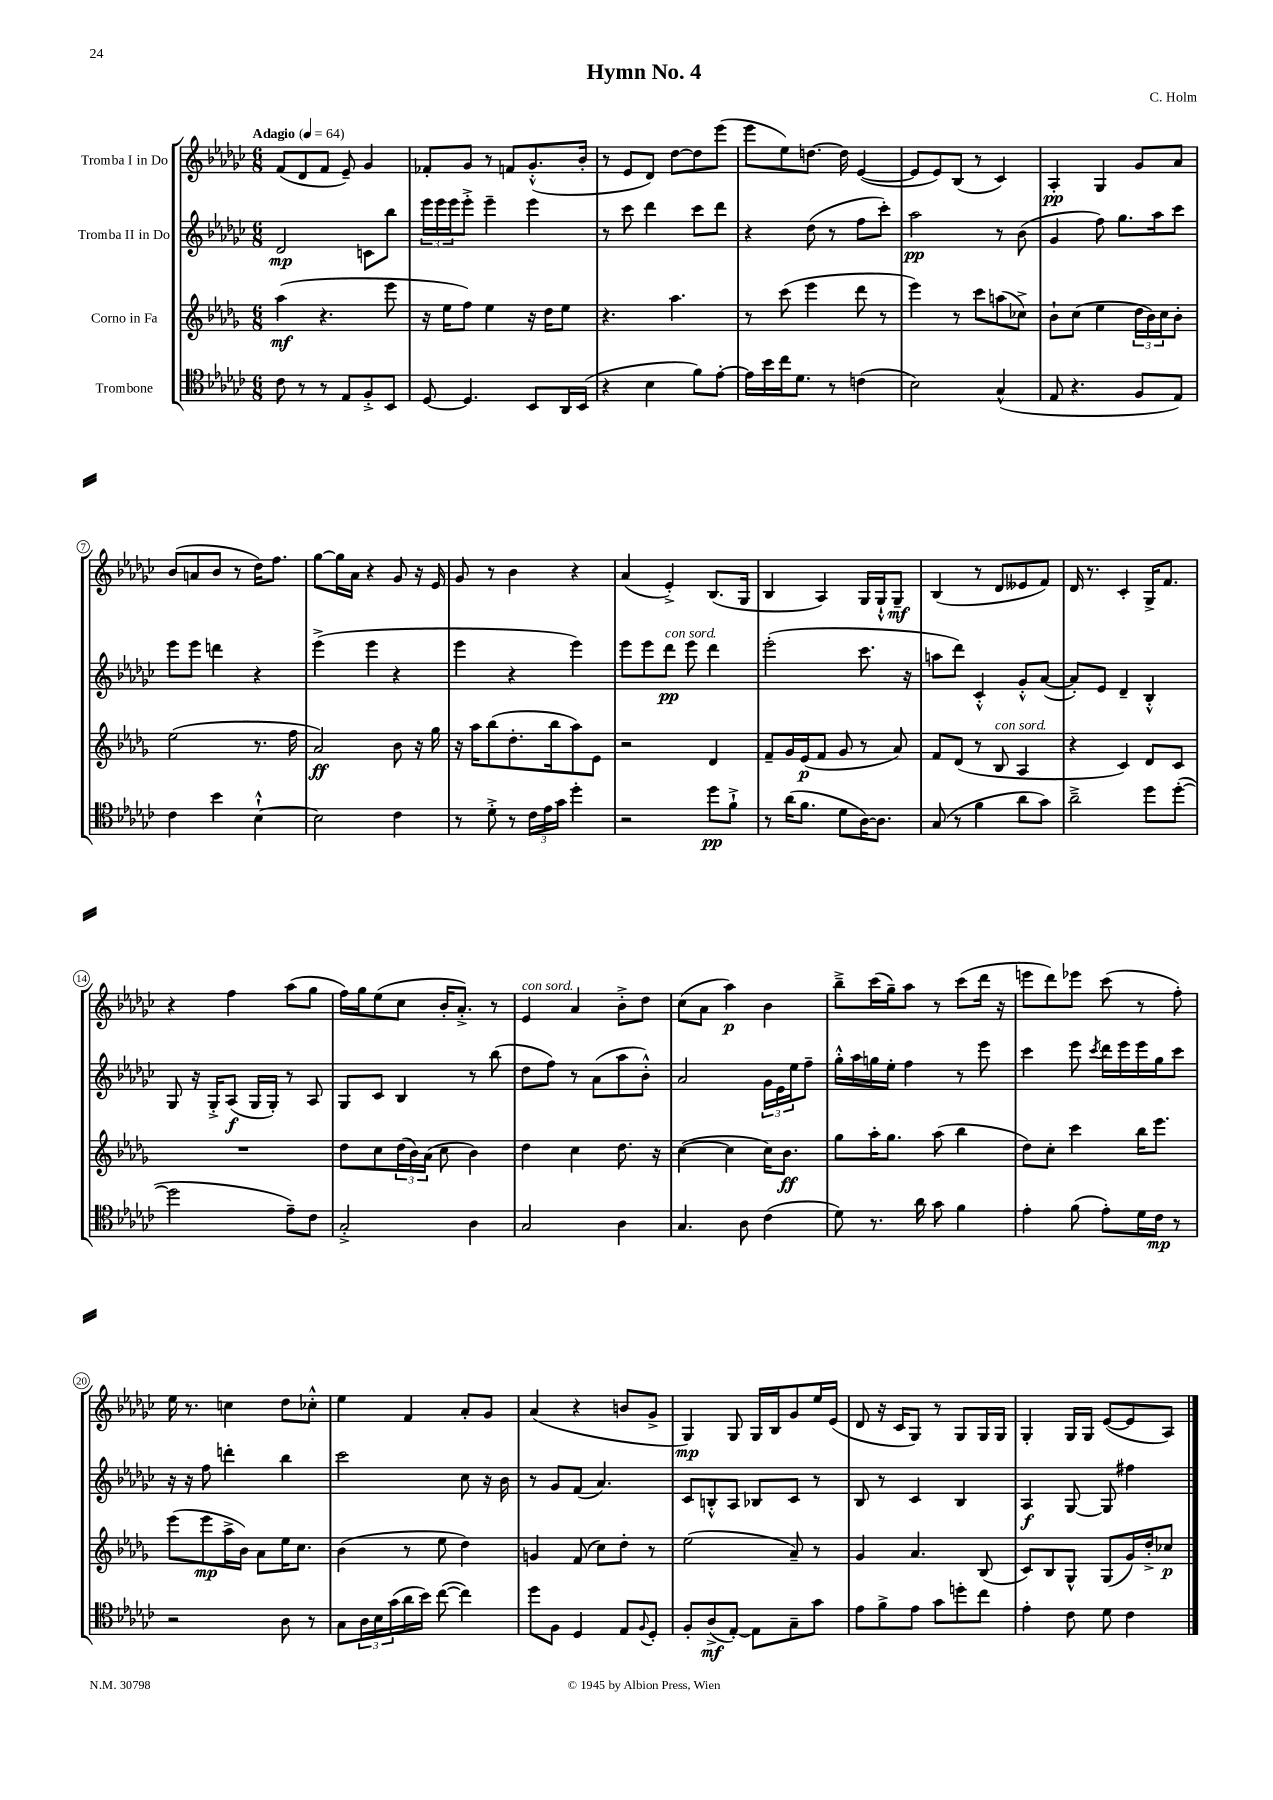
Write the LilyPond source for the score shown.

\header { title = "Hymn No. 4" composer = "C. Holm" }
<<
\new StaffGroup <<
\new Staff = "s0" \with { instrumentName = "Tromba I in Do" } {
    \clef treble \key ges \major \numericTimeSignature \time 6/8 \tempo "Adagio" 4 = 64
    f'8( des'8 f'8 ees'8--) ges'4 |
    fes'8-. ges'8 r8 f'8 ges'8.-.-^( bes'16-. |
    r8 ees'8 des'8) des''8~ des''8 ees'''8( |
    ees'''8 ees''8) d''8.~ d''16 ees'4~( |
    ees'8 ees'8) bes8( r8 ces'4) |
    aes4-.\pp ges4 ges'8 aes'8 |
    bes'8( a'8 bes'8 r8 des''16) f''8. |
    ges''8~ ges''16 aes'16 r4 ges'8 r16 ees'16 |
    ges'8 r8 bes'4 r4 |
    aes'4( ees'4-.->) bes8.( ges16 |
    bes4 aes4) ges16 ges16-!-^ ges8--\mf |
    bes4( r8 des'8 eeses'8 f'8) |
    des'16 r8. ces'4-. ges16-> f'8. |
    r4 f''4 aes''8( ges''8 |
    f''16) ges''16 ees''8( ces''8 bes'16-. aes'8.-.->) r8 |
    ees'4^\markup { \italic "con sord." } aes'4 bes'8-.-> des''8 |
    ces''8( aes'8 aes''4\p) bes'4 |
    bes''8---> ces'''16( ges''16--) aes''8 r8 ces'''8( des'''16 r16 |
    e'''8 des'''8) ees'''8 ces'''8( r8 f''8-.) |
    ees''16 r8. c''4 des''8 ces''8-.-^ |
    ees''4 f'4 aes'8-. ges'8 |
    aes'4( r4 b'8 ges'8-> |
    ges4\mp) ges8 ges16 bes16 ges'8 ees''16 ees'16( |
    des'8 r16 ces'16 ges8) r8 ges8 ges16 ges16 |
    ges4-. ges16 ges16 ees'8~( ees'8 aes8) \bar "|." |
}
\new Staff = "s1" \with { instrumentName = "Tromba II in Do" } {
    \clef treble \key ges \major \numericTimeSignature \time 6/8
    des'2\mp c'8 bes''8 |
    \tuplet 3/2 { ees'''16 ees'''16 ees'''16 } ees'''8-.-> ees'''4-- ees'''4 |
    r8 ces'''8 des'''4 ces'''8 des'''8 |
    r4 des''8( r8 f''8 ces'''8-.) |
    aes''2\pp r8 bes'8( |
    ges'4 f''8) ges''8. aes''16 ces'''8 |
    ees'''8 ees'''8 d'''4 r4 |
    ees'''4->( ees'''4 r4 |
    ees'''4 r4 ees'''4) |
    ees'''8 ees'''8 des'''8\pp^\markup { \italic "con sord." } ees'''8 des'''4 |
    ees'''2-.( ces'''8. r16 |
    a''8 des'''8) ces'4-.-^ ges'8-.-^ aes'8~( |
    aes'8-.) ees'8 des'4-- bes4-.-^ |
    ges8 r16 ges16-.-> aes8\f( ges16 ges16-.) r8 aes8 |
    ges8 ces'8 bes4 r8 bes''8( |
    des''8 f''8) r8 aes'8( aes''8 bes'8-.-^) |
    aes'2 \tuplet 3/2 { ges'16 ees'16 ees''16 } f''8-- |
    ges''16-.-^ aes''16 g''16 ees''16-. f''4 r8 ees'''8 |
    ces'''4 ees'''8 \acciaccatura { ces'''8 } des'''16 ees'''16 ees'''16 ges''16 ces'''8 |
    r16 r16 f''8 d'''4-. bes''4 |
    ces'''2 ces''8 r16 bes'16 |
    r8 ges'8 f'8( aes'4.) |
    ces'8 b8-.-^ aes8 bes8 ces'8 r8 |
    bes8 r8 ces'4 bes4 |
    aes4\f ges8~ ges8 fis''4 \bar "|." |
}
\new Staff = "s2" \with { instrumentName = "Corno in Fa" } {
    \clef treble \key des \major \numericTimeSignature \time 6/8
    aes''4\mf( r4. ees'''8 |
    r16 ees''16 f''8) ees''4 r16 des''16 ees''8 |
    r4. aes''4. |
    r8 c'''8( ees'''4 des'''8 r8 |
    ees'''4) r8 c'''8 a''8( ces''8->) |
    bes'8-! c''8( ees''4 \tuplet 3/2 { des''16 bes'16) c''16 } bes'8-. |
    ees''2( r8. f''16 |
    aes'2\ff) bes'8 r16 ges''16 |
    r16 aes''16 bes''8( des''8.-. bes''16 aes''8) ees'8 |
    r2 des'4 |
    f'8-- ges'16 ees'16\p( f'8 ges'8 r8 aes'8) |
    f'8 des'8( r8 bes8^\markup { \italic "con sord." } aes4 |
    r4 c'4) des'8 c'8 |
    R2. |
    des''8 c''8 \tuplet 3/2 { des''16( bes'16) aes'16( } c''8 bes'4) |
    des''4 c''4 des''8. r16 |
    c''4~( c''4 c''16) bes'8.\ff |
    ges''8 aes''16-. ges''8. aes''8( bes''4 |
    des''8) c''8-. c'''4 bes''16 ees'''8. |
    ees'''8( ees'''8\mp aes''16-> bes'16) aes'8 ees''16 c''8. |
    bes'4( r8 ees''8 des''4) |
    g'4 f'8( c''8) des''8-. r8 |
    ees''2( aes'8--) r8 |
    ges'4 aes'4. bes8( |
    c'8) bes8 ges8-^ ges8( ges'16) des''16-.-> ces''8\p \bar "|." |
}
\new Staff = "s3" \with { instrumentName = "Trombone" } {
    \clef tenor \key ges \major \numericTimeSignature \time 6/8
    ces'8 r8 r8 ees8 f8-.-> bes,8 |
    des8~ des4. bes,8 aes,16 bes,16( |
    r4 bes4 f'8) ees'8~-. |
    ees'16 bes'16 ces''16 des'8. r8 c'4( |
    bes2) ges4-^( |
    ees8 r4. f8 ees8) |
    ces'4 bes'4 bes4~-!-^ |
    bes2 ces'4 |
    r8 des'8-.-> r8 \tuplet 3/2 { ces'16 ees'16 ges'16 } des''4-. |
    r2 des''8\pp f'8-!-> |
    r8 aes'16( f'8. des'8 aes16~) aes8. |
    ges8( r8 f'4 aes'8 ges'8) |
    aes'2---> des''8 des''8~-.( |
    des''2 ees'8--) ces'8 |
    ges2-.-> aes4 |
    ges2 aes4 |
    ges4. aes8 ces'4( |
    des'8) r8. aes'16 ges'8 f'4 |
    ees'4-. f'8( ees'8-.) des'16 ces'16\mp r8 |
    r2 aes8 r8 |
    ges8 \tuplet 3/2 { aes16 bes16 ges'16( } aes'16 bes'16) ces''8~( ces''4) |
    des''8 f8 des4 ees8 \appoggiatura { f8 } des8-. |
    f8-. aes8->\mf( ees8~-.) ees8 ges8-- ges'8 |
    ees'8 f'8-> ees'8 ges'8 d''8-. ces''8 |
    ees'4-. ces'8 des'8 ces'4 \bar "|." |
}
>>
>>
\layout { \context { \Score \override BarNumber.stencil = #(make-stencil-circler 0.1 0.3 ly:text-interface::print) } }
